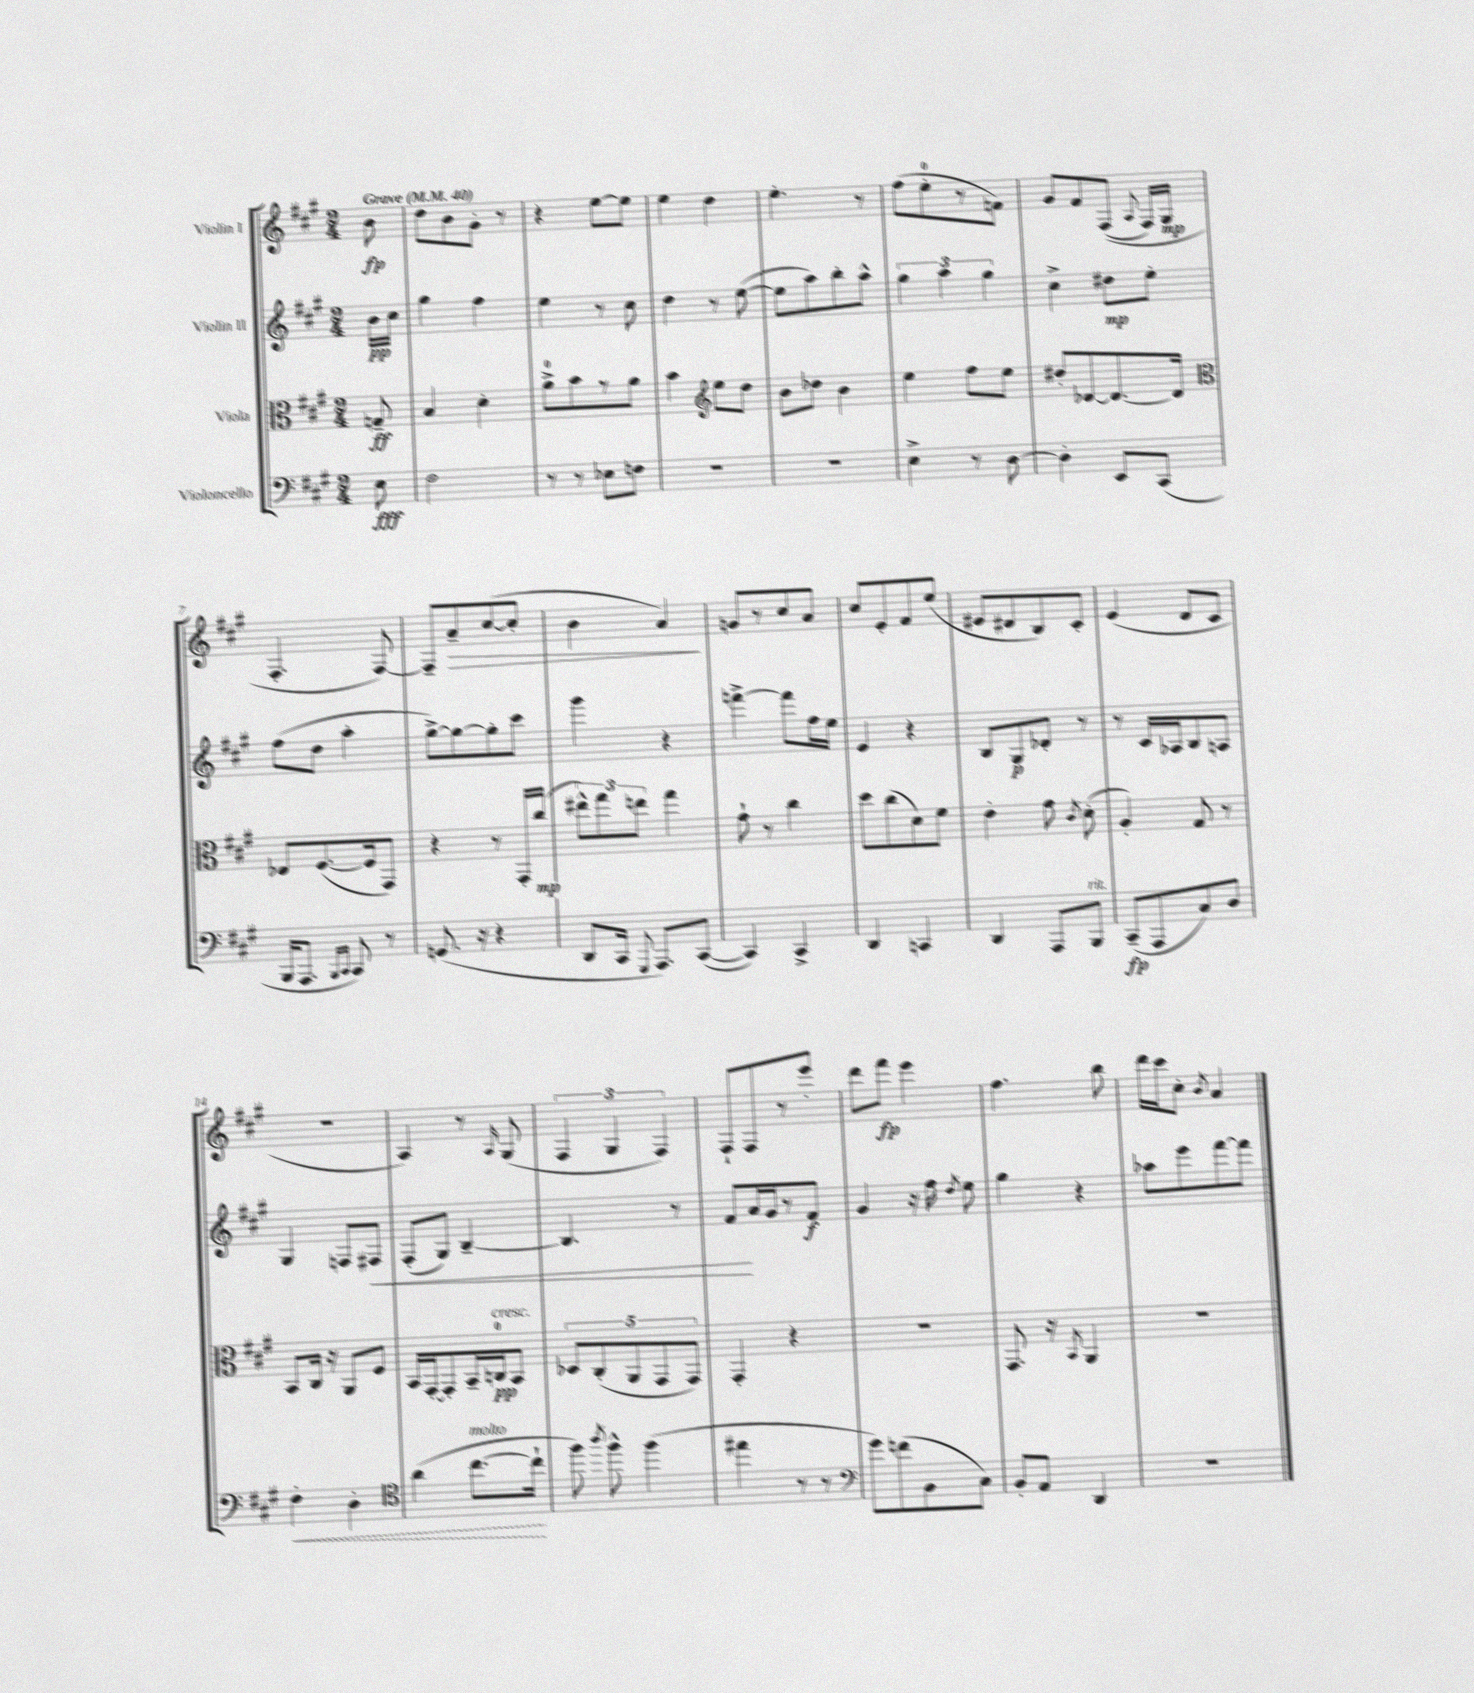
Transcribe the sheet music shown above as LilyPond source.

<<
\new StaffGroup <<
\new Staff = "s0" \with { instrumentName = "Violin I" } {
    \clef treble \key a \major \numericTimeSignature \time 2/4 \partial 8 \tempo "Grave" 4 = 40
    \autoBeamOff b'8\fp |
    d''8[ b'8 gis'8]-. r8 |
    r4 e''8[~ e''8] |
    e''4 d''4 |
    e''4.-. r8 |
    fis''8[( e''8-0-. r8 f'8]) |
    gis'8[ fis'8 fis8](\( \appoggiatura { a8 } fis16[) gis16]\mp |
    fis4.-. fis8~\) |
    fis8[-- a'8--\> cis''8~( cis''8]-. |
    b'4 a'4\!) |
    g'8[ r8 cis''8 a'8] |
    cis''8[ e'8-. fis'8 e''8]( |
    eis'8[ dis'8 b8) cis'8]-. |
    e'4( d'8[ cis'8] |
    r2 |
    a4) r8 \grace { a16 } gis8( |
    \tuplet 3/2 { fis4 gis4 fis4) } |
    fis8[-! fis8 r8 e'''8]-. |
    d'''8[ fis'''8]\fp e'''4 |
    fis''4. b''8 |
    d'''16[ cis'''16 cis''8]-. \acciaccatura { b'8 } a'4 \bar "|." |
}
\new Staff = "s1" \with { instrumentName = "Violin II" } {
    \clef treble \key a \major \numericTimeSignature \time 2/4 \partial 8
    \autoBeamOff b'16[\pp cis''16] |
    gis''4 fis''4 |
    e''4 r8 cis''8 |
    d''4 r8 e''8~( |
    e''8[ a''8) b''8-. a''8]-^ |
    \tuplet 3/2 { gis''4 a''4 gis''4 } |
    cis''4-> dis''8[\mp e''8]-. |
    fis''8[( d''8] a''4-. |
    gis''8[~->) gis''8~ gis''8-. cis'''8] |
    gis'''4 r4 |
    f'''4~-> f'''8[ fis''16 e''16] |
    e'4 r4 |
    b8[ gis8\p des'8]-. r8 |
    r8 cis'16[ aes16 b8 a8] |
    gis4 f8[ fis8]\< |
    fis8[-.( gis8]) b4~-- |
    b4. r8 |
    fis'8[\! a'16 gis'16 r8 fis'8]\f |
    gis'4 r16 fis''16 \acciaccatura { d''8 } e''8 |
    gis''4 r4 |
    aes''8[ e'''8 fis'''8~ fis'''8] \bar "|." |
}
\new Staff = "s2" \with { instrumentName = "Viola" } {
    \clef alto \key a \major \numericTimeSignature \time 2/4 \partial 8
    \autoBeamOff g8--\ff |
    b4 d'4-. |
    a'8[-0-> b'8 r8 a'8] |
    b'4 \clef treble e''8[ d''8] |
    b'8[ des''8] b'4 |
    e''4 fis''8[ e''8] |
    dis''8[-. des'8~ des'8.~ des'16] |
    \clef alto ees8[ fis8.~( fis16 gis,8]) |
    r4 r8 gis,16[-. cis''16]\mp( |
    \tuplet 3/2 { eis''8[-^) gis''8 e''8] } gis''4 |
    gis'8-! r8 cis''4 |
    d''8[ cis''8( d'8) fis'8] |
    e'4-. gis'8 \acciaccatura { cis'8 } d'8-.( |
    a4-.) gis8 r8 |
    b,8[ cis16] r16 a,8[ fis8] |
    b,16[ gis,16~-. gis,8-. b,16-- c16-0\pp^\markup { \italic "cresc." } b,8] |
    \tuplet 5/4 { des8[ cis8-.( a,8 gis,8 gis,8]) } |
    gis,4-. r4 |
    r2 |
    gis,8. r16 \acciaccatura { b,8 } a,4 |
    r2 \bar "|." |
}
\new Staff = "s3" \with { instrumentName = "Violoncello" } {
    \clef bass \key a \major \numericTimeSignature \time 2/4 \partial 8
    \autoBeamOff e8\fff |
    fis2 |
    r8 r8 ees8[ f8] |
    R2 |
    R2 |
    e4-> r8 d8~ |
    d4-. e,8[ cis,8]( |
    b,,16[ a,,8.] \grace { b,,16[ cis,16] } cis,8) r8 |
    g,8.( r16 r4 |
    d,8[ cis,16] \appoggiatura { gis,,8 } a,,8.[) cis,8]~( |
    cis,4) cis,4-> |
    d,4 c,4 |
    d,4 a,,8[ b,,8]^\markup { \italic "rit." } |
    cis,8[--\fp( a,,8 cis8) d8] |
    \once \override Hairpin.style = #'dashed-line fis4-.\< d4-. |
    \clef tenor a'4( cis''8.[~^\markup { \italic "molto" } cis''16]-!\! |
    fis''8) \acciaccatura { a''8 } fis''8-^ fis''4( |
    eis''4 r8 r8 |
    \clef bass gis'8[) f'8( b,8 cis8]) |
    b,8[-. a,8] d,4 |
    R2 \bar "|." |
}
>>
>>
